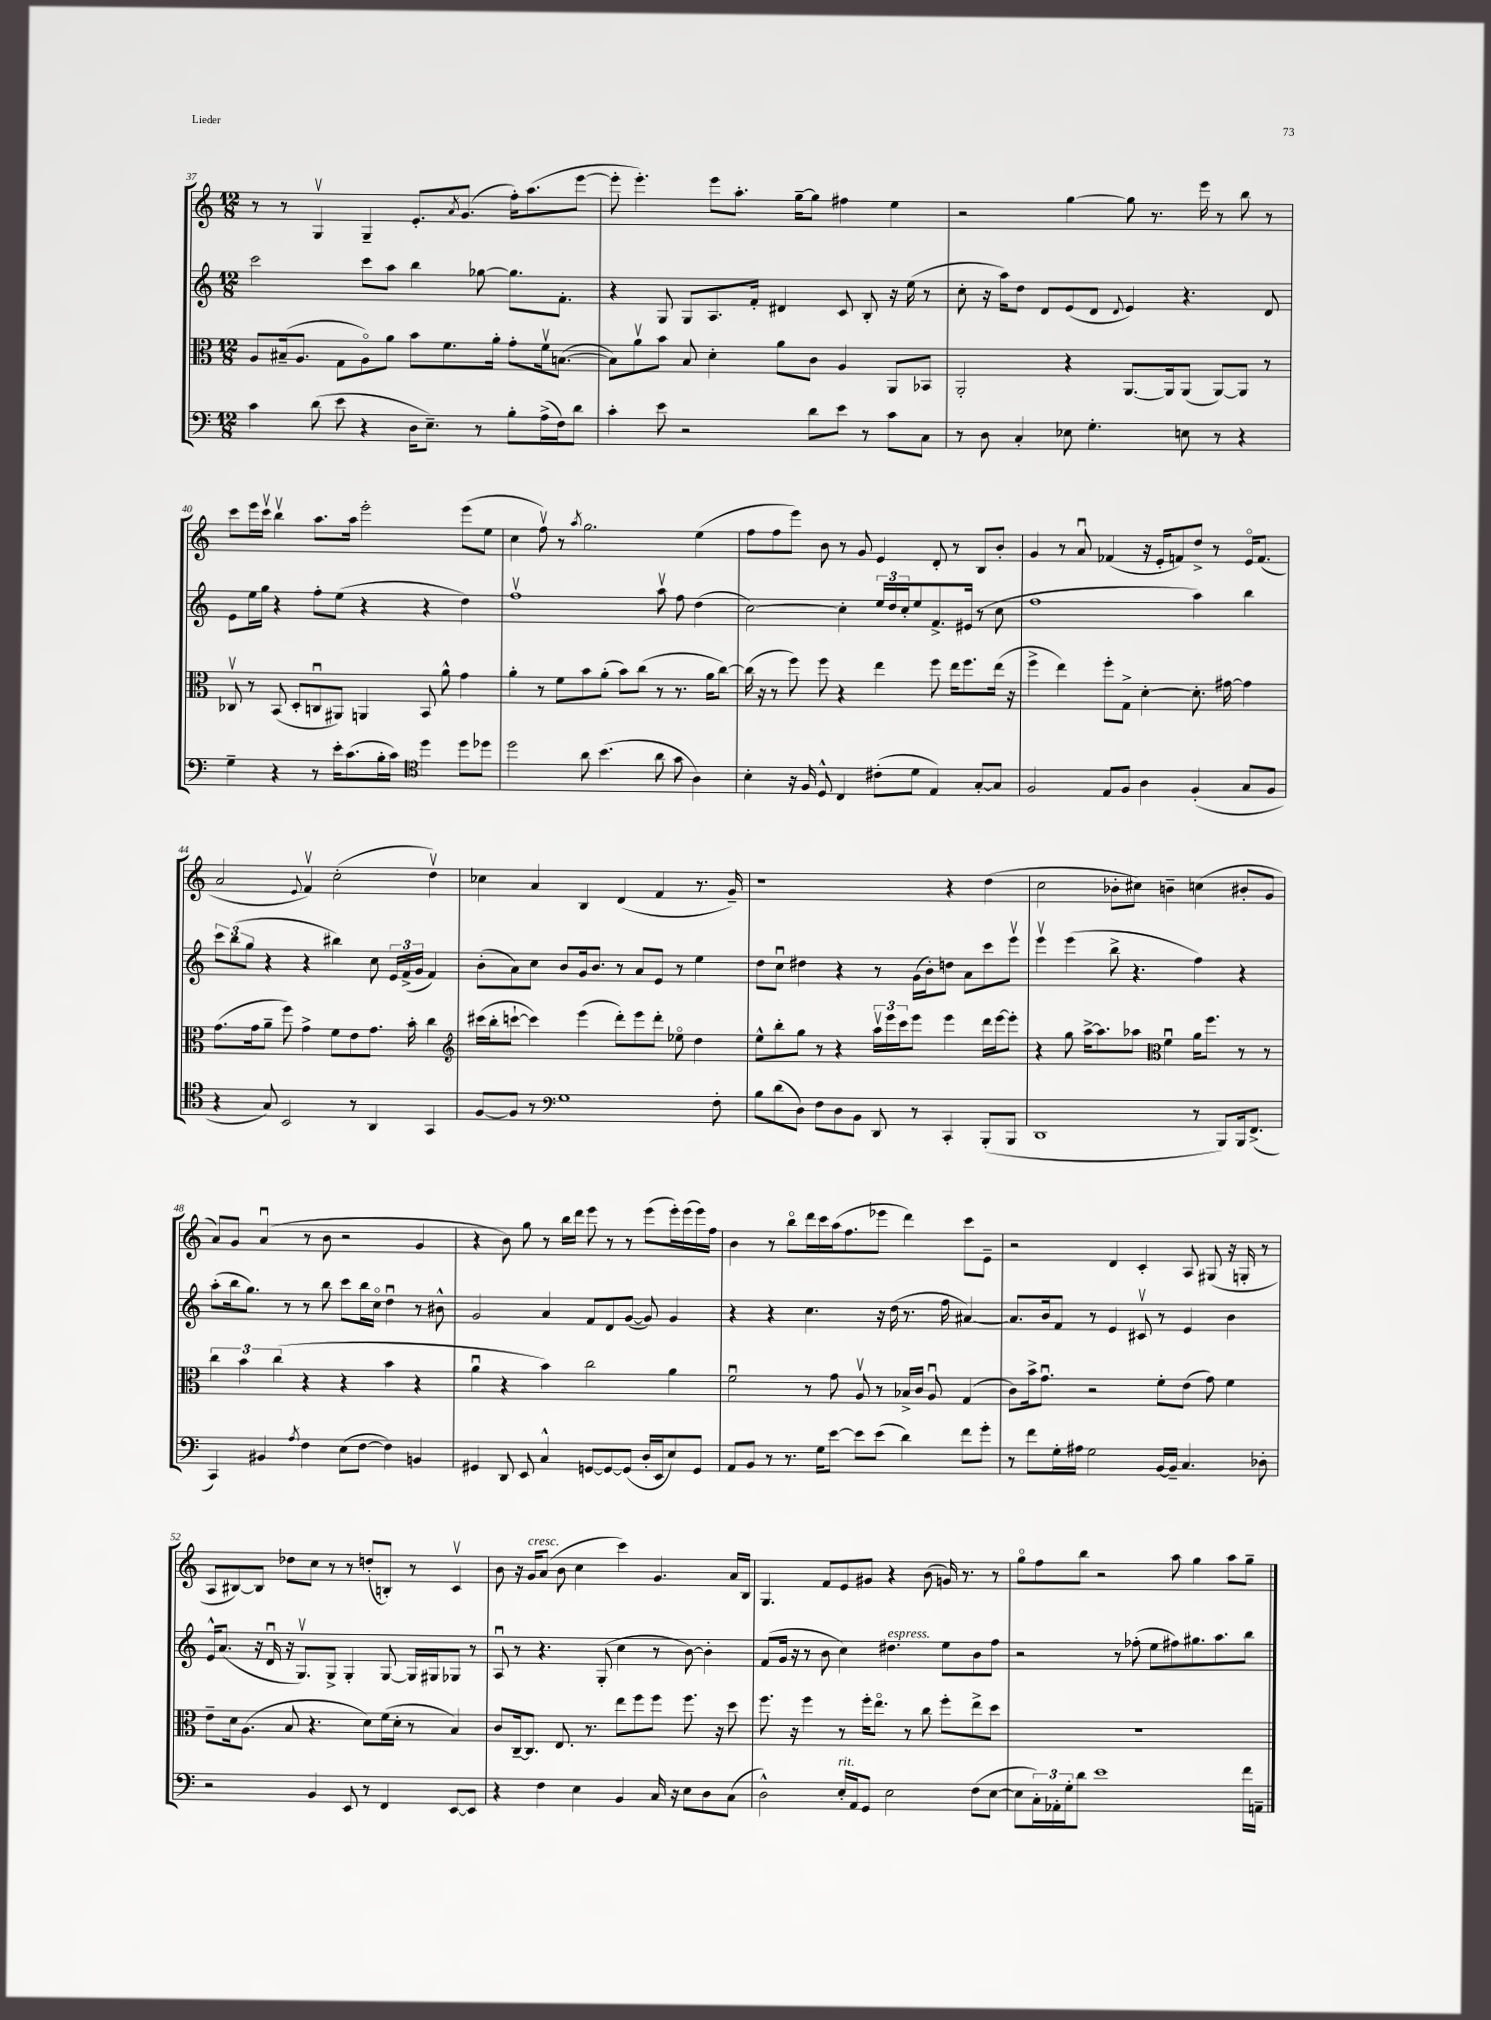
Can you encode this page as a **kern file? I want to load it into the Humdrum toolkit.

**kern	**kern	**kern	**kern
*staff4	*staff3	*staff2	*staff1
*clefF4	*clefC3	*clefG2	*clefG2
*k[]	*k[]	*k[]	*k[]
*M12/8	*M12/8	*M12/8	*M12/8
4c	8A	2ccc	8r
.	(16B#~	.	8r
.	8.A	.	.
(8d	.	.	4Gv
8e	8G	.	.
4r	8Ao)	8ccc	4G~
.	8a	8aa	.
16D	8b	4bb	8.e'
8.E~)	.	.	.
.	8.f	.	.
.	.	.	8qa
.	.	.	(8.g
8r	.	[8gg-	.
.	16a'	.	.
8B'	8g'	8.gg-]	16ff')
.	.	.	(8.aa
(16A^	16fv	.	.
16F)	([8.B	8.f'	.
8d	.	.	[8eee
=	=	=	=
4c'	8B])	4r	8eee']
.	8av	.	4.eee')
8e	8b	8G	.
2r	8B	8G	.
.	4d'	8.A	8eee
.	.	.	8.aa'
.	.	16f'	.
.	8a	4d#	.
.	.	.	[16gg~
8d	8c	.	8gg]
8e	4A	8c	4ff#
8r	.	8B'	.
8c	8AA	16r	4ee
.	.	(16ee	.
8C	8BB-	8r	.
=	=	=	=
8r	2AA'	8cc'	2r
8D	.	16r	.
.	.	16aa)	.
4C'	.	8dd	.
.	.	8d	.
8E-	4r	(8e	[4gg
4.G'	.	8d	.
.	.	8qqd	.
.	[8.AA	4e)	8gg]
.	.	.	8.r
.	16AA]	.	.
8E	(8AA	4.r	.
.	.	.	16eee
8r	[8AA)	.	8r
4r	8AA]	.	8bb
.	8r	8d	8r
=	=	=	=
4G~	8C-v	8e	8ccc
.	8r	16ee	16eee
.	.	16gg	16cccv
4r	(8BB	4r	4bbv
.	8D'	.	.
8r	8Cu	8ff'	8.aa
16e'	8AA#)	(8ee	.
(8.c	.	.	16aa
.	4AA	4r	2eee'
16B'	.	.	.
16c)	.	.	.
*clefC4	*	*	*
4dd	8BB	4r	.
.	8a^^	.	.
8dd	4g	4dd)	(8eee
8dd-	.	.	8ee
=	=	=	=
2dd	4a'	1ffv	4cc
.	8r	.	8ffv)
.	8f	.	8r
.	.	.	8qaa
8a	8b	.	2.gg
(4.b	(8a'	.	.
.	8b)	.	.
.	(8cc	.	.
8a	8r	8aav	.
8g	8.r	8ff	.
4A)	.	(4dd	(4ee
.	16a	.	.
.	[8cc)	.	.
=	=	=	=
4B'	(16cc]	[2cc)	8ff
.	16r	.	.
.	8r	.	8ff
16r	8ff)	.	8eee)
16F	.	.	.
8D^^	8ff	.	8b
4C	4r	4cc']	8r
.	.	.	8g
(8c#'	4ee	24ee	4e
.	.	24dd	.
.	.	24cc'	.
8d	.	8ee	.
4E)	8ff	8.f^	8d'
.	16ee	.	8r
.	8.ff	(16e#	.
[8G'	.	8r	8B
8G]	(16ee	8cc	8b'
.	16r	.	.
=	=	=	=
2F	4ff^	1ff	4g
.	4ee)	.	8r
.	.	.	8au
8E	8ff'	.	(4f-
8F	8G^	.	.
4A	[4d'	.	16r
.	.	.	16e'
.	.	.	8f)
(4F'	8.d']	4aa)	8dd^
.	.	.	8r
.	[16g#	.	.
8G	4g#]	4bb	16eo
.	.	.	(8.f
8F	.	.	.
=	=	=	=
4r	(8.g	12ccc	2a
.	.	(12bb	.
.	.	12gg	.
.	16g	.	.
8G)	8a~	4r	.
2BB	8ff)	.	.
.	.	.	8qqe
.	4g^	4r	4fv)
.	8f	4bb#)	(2cc'
8r	8e	.	.
4AA	8.g	8cc	.
.	.	24e	.
.	.	(24f^	.
.	16b'	.	.
.	.	24g	.
4GG	4cc	4f)	4ddv)
=	=	=	=
*	*clefG2	*	*
[8F	(16ccc#	(8b'	4cc-
.	16bb'	.	.
8F]	[8ccc`	8a)	.
8r	4ccc])	8cc	4a
*clefF4	*	*	*
1G	.	8b	.
.	(4eee	16g	4B
.	.	8.b	.
.	8ddd')	8r	(4d
.	8eee	8a	.
.	8ddd'	8e	4f
.	8ee-o	8r	.
.	4dd	4ee	8.r
8F'	.	.	.
.	.	.	16g~)
=	=	=	=
8B	8ee^^	8dd	1r
(8d	8bb'	8ccu	.
8D)	8gg	4dd#	.
8F	8r	.	.
8D	4r	4r	.
8BB	.	.	.
8DD	24aav	8r	.
.	24eee	.	.
.	24ccc	.	.
8r	8eee	(16g	.
.	.	16b')	.
4CC'	4eee	8dd	4r
.	.	8a	.
(8BBB'	16ddd	8ccc	(4dd
.	[16eee	.	.
8BBB	8eee']	8eeev	.
=	=	=	=
1DD	4r	4eeev	2cc
.	8gg	(4eee	.
.	[16aa^	.	.
.	8.aa]	.	.
.	.	8bb^	8b-'
.	8aa-	4.r	8cc#)
*	*clefC3	*	*
.	4fu	.	4b~
8r	16a	4ff)	(4cc
.	8.ff	.	.
8BBB)	.	.	.
16BBB	8r	4r	8b#'
(8.FF^	.	.	.
.	8r	.	8g
=	=	=	=
4CC)	6cc	(8aa'	8a)
.	.	16bb	8g
.	6b	.	.
.	.	8.gg)	.
4BB#	.	.	(4au
.	(6cc	.	.
.	.	8r	.
8qA	.	.	.
4F	4r	8r	8r
.	.	8bb	8b
(8E	4r	8ccc	2r
[8F	.	16bb	.
.	.	16cco	.
4F])	4b	4ddu	.
4BB	4r	8r	4g
.	.	8b#^^	.
=	=	=	=
4GG#	4au	2g	4r
8DD	4r	.	8b)
8EE	.	.	8gg
4C^^	4b)	4a	8r
.	.	.	16bb
.	.	.	16ddd
[8GG	2cc	8f	8eee
8GG_	.	8d	8r
(8GG]	.	([8g	8r
16D'	.	8g])	(8eee
16EE	.	.	.
8E)	4a	4g	16eee')
.	.	.	(16eee
8GG	.	.	16eee)
.	.	.	16ff
=	=	=	=
8AA	2fu	4r	4b
8BB	.	.	.
8r	.	4r	8r
8.r	.	.	8bbo
.	8r	4.cc	16ddd
16G	.	.	16ccc
[8e	8g	.	(16aa
.	.	.	8.ff
8e]	8Av	.	.
(8e	8r	16r	8eee-
.	.	(16dd	.
4d)	16B-^	8.r	4ddd)
.	16c	.	.
.	8Au	.	.
.	.	16ff	.
8f	(4G	[4a#)	8ccc
8g'	.	.	8e~
=	=	=	=
8r	8c)	8.a#]	2r
8f	16b^	.	.
.	8.gu	16b	.
16G'	.	8f	.
16A#	.	.	.
2G	2r	8r	.
.	.	4e	4d
.	.	8c#v	4c'
[16BB	8f'	8r	.
16BB~]	.	.	.
4.C	(8e	4e	8A
.	8g)	.	(8G#
.	4f	4b	16r
.	.	.	16G'
8D-'	.	.	8r
=	=	=	=
2r	8e~	16e^^	8A
.	.	(8.a	.
.	16d	.	[8B#)
.	(8.A	.	.
.	.	16r	8B#]
.	.	16du	.
.	8B	16r	8dd-
.	.	8.Gv)	.
4BB	4.r	.	8cc
.	.	8G^	8r
8EE	.	4G'	8r
8r	8d)	.	(8dd'
4FF	(16f	[8G	8B')
.	16d'	.	.
.	8r	16G]	8r
.	.	16G#	.
[8EE	4B)	8G-	4cv
8EE]	.	8r	.
=	=	=	=
4r	8c	8Au	8b
.	[16C~	8r	16r
.	8.C]	.	16g
4F	.	4.r	(8a
.	8.E	.	8b
4E	.	.	4cc
.	8.r	.	.
.	.	(8G'	.
4BB	8ee	4cc	4ccc)
.	8ff	.	.
16C	8ff	8r	4.g
16r	.	.	.
8E	8.ff	[8b)	.
8D	.	4b']	.
.	16r	.	.
(8C	8dd	.	16a
.	.	.	16B
=	=	=	=
2D^^)	8.ff	(8f	4.G
.	.	16g	.
.	16r	16r	.
.	4ff	8r	.
.	.	8b	8f
16E'	8r	4cc)	8e
16AA	.	.	.
8GG	16ff'	.	8g#
.	8.eeo	.	.
2E	.	4.dd#	4r
.	8r	.	.
.	8cc	.	(8b
.	8ff'	8ee	16g)
.	.	.	8.r
(8F	8ee^	8b	.
[8E	8dd	8ff	8r
=	=	=	=
8E]	1.r	2r	8ggo
24C')	.	.	8ff
24AA-'	.	.	.
24G'	.	.	.
8d	.	.	8bb
1e	.	.	2r
.	.	8r	.
.	.	(8ff-'	.
.	.	8ee	.
.	.	8ff#)	8aa
.	.	8.gg#	4gg
.	.	8.aa	.
.	.	.	8aa
16f	.	8bb	8gg~
16AA~	.	.	.
==	==	==	==
*-	*-	*-	*-
